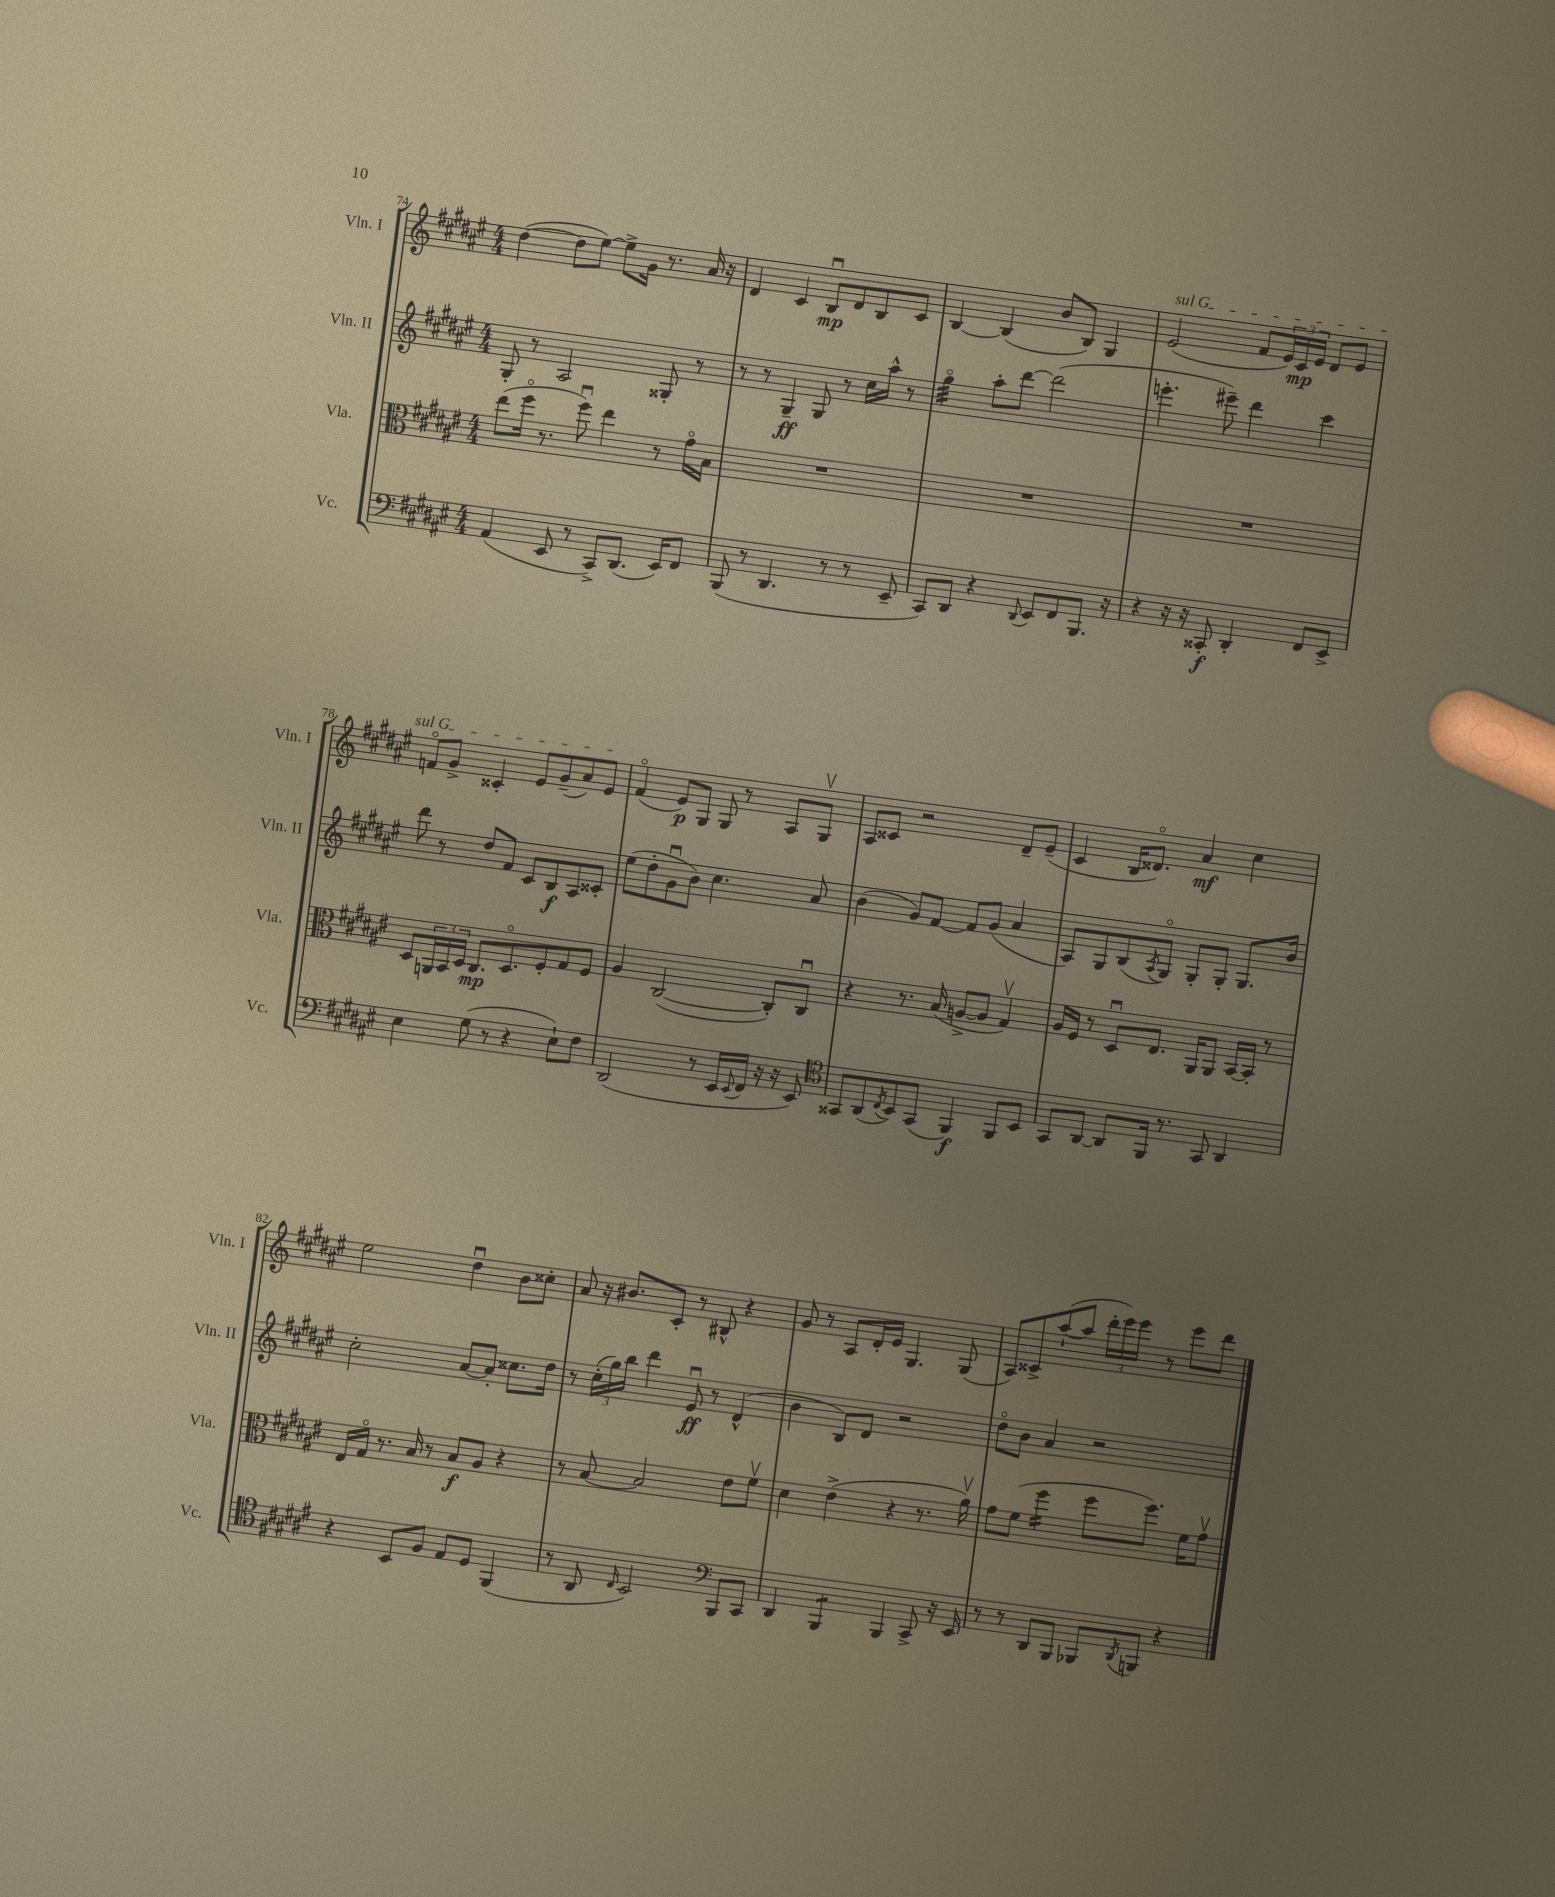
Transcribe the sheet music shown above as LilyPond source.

<<
\new StaffGroup <<
\new Staff = "s0" \with { instrumentName = "Vln. I" shortInstrumentName = "Vln. I" } {
    \clef treble \key fis \major \numericTimeSignature \time 4/4
    dis''4~( dis''8 eis''8~) eis''8-> gis'16 r8. ais'16 r16 |
    dis'4 cis'4 b8\downbow\mp dis'8 b8 cis'8 |
    b4~ b4( b'8 b8) gis4 |
    \once \override TextSpanner.bound-details.left.text = \markup { \italic "sul G" } eis'2\startTextSpan( fis'8 \tuplet 3/2 { eis'16) cis'16\mp eis'16 } dis'8 eis'8 |
    f'8\flageolet gis'8-> cisis'4-. eis'8 gis'8--( ais'8) eis'8\stopTextSpan |
    fis'4\flageolet( eis'8\p) gis8 gis8 r8 ais8 gis8\upbow |
    ais8 cisis'8 r2 dis'8-- eis'8--( |
    cis'4 b16 disis'8.\flageolet) ais'4\mf cis''4 |
    eis''2 dis''4\downbow b'8 cisis''8-. |
    ais'8 r16 bis'8. cis'8-. r8 bis8-^ r4 |
    gis'8 r8 ais8 dis'16-. eis'16 gis4. gis8( |
    ais8) cisis'8-> ais''8~-!( ais''8 \tuplet 3/2 { dis'''16-. eis'''16) eis'''16 } r8 eis'''8 dis'''8 \bar "|." |
}
\new Staff = "s1" \with { instrumentName = "Vln. II" shortInstrumentName = "Vln. II" } {
    \clef treble \key fis \major \numericTimeSignature \time 4/4
    gis8-. r8 ais2 gisis8-. r8 |
    r8 r8 gis4--\ff gis8 r8 cis''16 ais''16-^ r8 |
    gis''4:32\flageolet ais''8-. dis'''8~ dis'''2( |
    e'''4.-. eis'''8--) dis'''4 cis'''4 |
    dis'''8 r8 dis''8 fis'8 cis'8 b8\f ais8 cisis'8-. |
    eis''8( dis''8-. gis'8\downbow b'8) cis''4. ais'8 |
    b'4( gis'8) fis'8~ fis'8 gis'8( ais'4 |
    ais8) gis8 b8( \acciaccatura { ais8 } gis8\flageolet) gis8-. gis8-. gis8. b'16 |
    cis''2-. ais'8~ ais'8-. cisis''8. dis''16 |
    r8 \tuplet 3/2 { cis''16-.( gis''16) b''16 } dis'''4 eis'8\downbow\ff r8 dis'4-^( |
    b'4 b8) dis'8 r2 |
    dis''8\flageolet b'8 ais'4 r2 \bar "|." |
}
\new Staff = "s2" \with { instrumentName = "Vla." shortInstrumentName = "Vla." } {
    \clef alto \key fis \major \numericTimeSignature \time 4/4
    eis''8( fis''16\flageolet r8. fis''8\downbow) eis''4 r8 gis'16\flageolet b16 |
    R1 |
    R1 |
    R1 |
    dis8 \tuplet 3/2 { a,16 b,16 dis16 } cis8.\mp dis8.\flageolet fis8-. gis8 fis8 |
    ais4 cis2~( cis8-.) cis8\downbow |
    r4 r8. b16( a8~-> a8 gis4\upbow) |
    ais16 fis16 r8 dis8\downbow eis8. ais,16 ais,8 b,16~ b,16-. r8 |
    eis16 gis16\flageolet r8. b16 r8 b8\f ais8 r4 |
    r8 b8~ b2 eis'8 fis'8\upbow |
    dis'4 eis'4->( r4 r8. ais'16\upbow) |
    gis'8 fis'8( fis''4:16 fis''8 fis''8.) fis'16 gis'8\upbow \bar "|." |
}
\new Staff = "s3" \with { instrumentName = "Vc." shortInstrumentName = "Vc." } {
    \clef bass \key fis \major \numericTimeSignature \time 4/4
    ais,4( eis,8 r8 cis,8->) dis,8.( eis,16) fis,8 |
    b,,8( r8 dis,4. r8 r8 eis,8-- |
    cis,8) dis,8 r4 \appoggiatura { dis,8 } eis,8 fis,8 b,,8. r16 |
    r4 r16 r16 cisis,8-.\f dis,4-. fis,8 eis,8-> |
    eis4 gis8( r8 r4 eis8-!) fis8 |
    dis,2( r8 eis,16 \appoggiatura { eis,8 } fis,16 r16 r16 eis,8) |
    \clef tenor gisis,8 ais,8( \acciaccatura { cis8 } b,8) gisis,8( fis,4\f) fis,8 b,8 |
    gis,8 ais,8~ ais,8 fis,16 r8. gis,8 ais,4 |
    r4 b,8 fis8 eis8 dis8 fis,4( |
    r8 ais,8 \grace { cis16 } b,2) \clef bass b,,8 cis,8 |
    dis,4 b,,4:8 b,,4 cis,8-> r16 eis,16 |
    r8 r8 dis,8 b,,8 bes,,8 \acciaccatura { dis,8 } b,,8 r4 \bar "|." |
}
>>
>>
\layout { \context { \Score currentBarNumber = #74 } }
